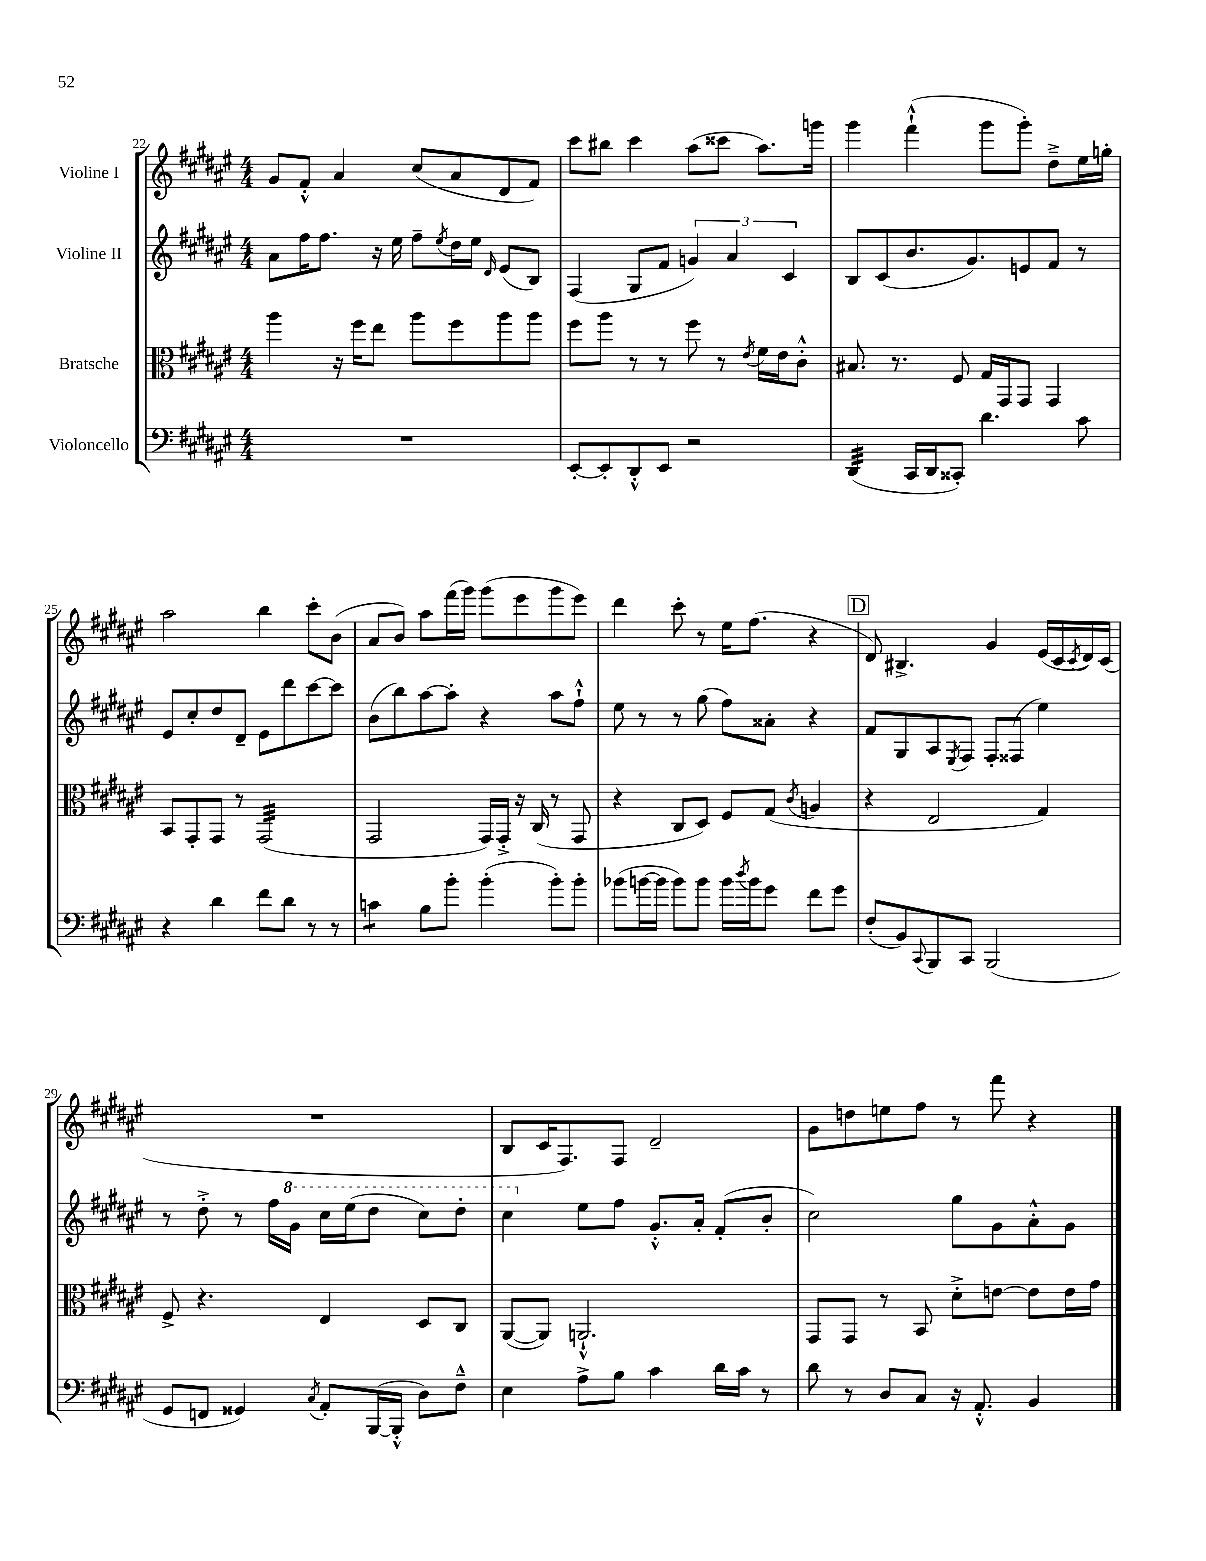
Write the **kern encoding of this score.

**kern	**kern	**kern	**kern
*staff4	*staff3	*staff2	*staff1
*clefF4	*clefC3	*clefG2	*clefG2
*k[f#c#g#d#a#e#]	*k[f#c#g#d#a#e#]	*k[f#c#g#d#a#e#]	*k[f#c#g#d#a#e#]
*M4/4	*M4/4	*M4/4	*M4/4
1r	4aa#	8a#	8g#
.	.	16ff#	8f#'^^
.	.	8.ff#	.
.	16r	.	4a#
.	16ff#	.	.
.	8ee#	16r	.
.	.	16ee#	.
.	8aa#	8ff#~	(8cc#
.	.	8qee#	.
.	8ff#	16dd#	8a#
.	.	16ee#	.
.	.	16qqd#	.
.	8aa#	(8e#	8d#
.	8aa#	8B)	8f#)
=	=	=	=
[8EE#'	8ff#	(4F#	8ccc#
8EE#']	8aa#	.	8bb#
8DD#'^^	8r	8G#	4ccc#
8EE#	8r	8f#	.
2r	8ff#	6g)	(8aa#
.	8r	.	8ccc##
.	.	6a#	.
.	8qe#	.	.
.	16f#	.	8.aa#)
.	16e#	.	.
.	.	6c#	.
.	8c#'^^	.	.
.	.	.	16ggg
=	=	=	=
(4DD#	8.B#	8B	4ggg#
.	.	(8c#	.
.	8.r	.	.
16CC#	.	8.b	(4fff#`^^
16DD#	.	.	.
8CC##')	8F#	.	.
.	.	8.g#)	.
4.d#	16G#	.	8ggg#
.	16GG#	.	.
.	8GG#	8e	8ggg#')
.	4GG#	8f#	8dd#~^
8c#	.	8r	16ee#
.	.	.	16gg'
=	=	=	=
4r	8BB	8e#	2aa#
.	8GG#'	8cc#'	.
4d#	8GG#	8dd#	.
.	8r	8d#~	.
8f#	(2GG#	8e#	4bb
8d#	.	8ddd#	.
8r	.	[8ccc#	8ccc#'
8r	.	8ccc#]	(8b
=	=	=	=
4c	2GG#	(8b	8a#
.	.	8bb)	8b)
8B	.	[8aa#	8aa#
8b'	.	8aa#']	(16fff#
.	.	.	16ggg#)
(4b'	16GG#)	4r	(8ggg#
.	16GG#'^	.	.
.	16r	.	8eee#
.	(16C#	.	.
8b')	8r	8aa#	8ggg#
8b'	8GG#	8ff#`^^	8eee#)
=	=	=	=
(8b-	4r	8ee#	4ddd#
[16b	.	8r	.
16b]	.	.	.
8b)	8C#	8r	8ccc#'
8b	8D#)	(8gg#	8r
16b	8F#	8ff#)	16ee#
8qdd#	.	.	.
16b	.	.	(8.ff#
8g#	(8G#	8a##'	.
.	8qc#	.	.
8f#	4A	4r	4r
8g#	.	.	.
=	=	=	=
(8F#'	4r	8f#	8d#)
8BB)	.	8G#	4.B#^
8qqCC#	.	.	.
8BBB	2E#	8A#	.
.	.	8qE#	.
8CC#	.	8F#	.
(2BBB	.	8F#'	4g#
.	.	(8F##	.
.	4G#)	4ee#)	(16e#
.	.	.	16c#
.	.	.	8qc#
.	.	.	16d#)
.	.	.	(16c#
=	=	=	=
8GG#	8F#^	8r	1r
8FF	4.r	8dd#'^	.
4GG##)	.	8r	.
.	.	16ff#	.
.	.	16gg#	.
8qC#	.	.	.
8AA#'	4E#	16ccc#	.
.	.	(16eee#	.
([16BBB	.	8ddd#	.
16BBB'^^]	.	.	.
8D#)	8D#	8ccc#)	.
8F#~^^	8C#	8ddd#'	.
=	=	=	=
4E#	([8AA#	4ccc#	8B
.	8AA#])	.	16c#
.	.	.	8.F#)
8A#^	2.AA`^^	8ee#	.
8B	.	8ff#	8F#
4c#	.	8.g#'^^	2d#~
.	.	16a#'	.
16d#	.	(8f#'	.
16c#	.	.	.
8r	.	8b'	.
=	=	=	=
8d#	8GG#	2cc#)	8g#
8r	8GG#	.	8dd
8D#	8r	.	8ee
8C#	8BB	.	8ff#
16r	8d#'^	8gg#	8r
8.AA#'^^	.	.	.
.	[8e	8g#	8fff#
4BB	8e]	8a#'^^	4r
.	16e	8g#	.
.	16g#	.	.
==	==	==	==
*-	*-	*-	*-
